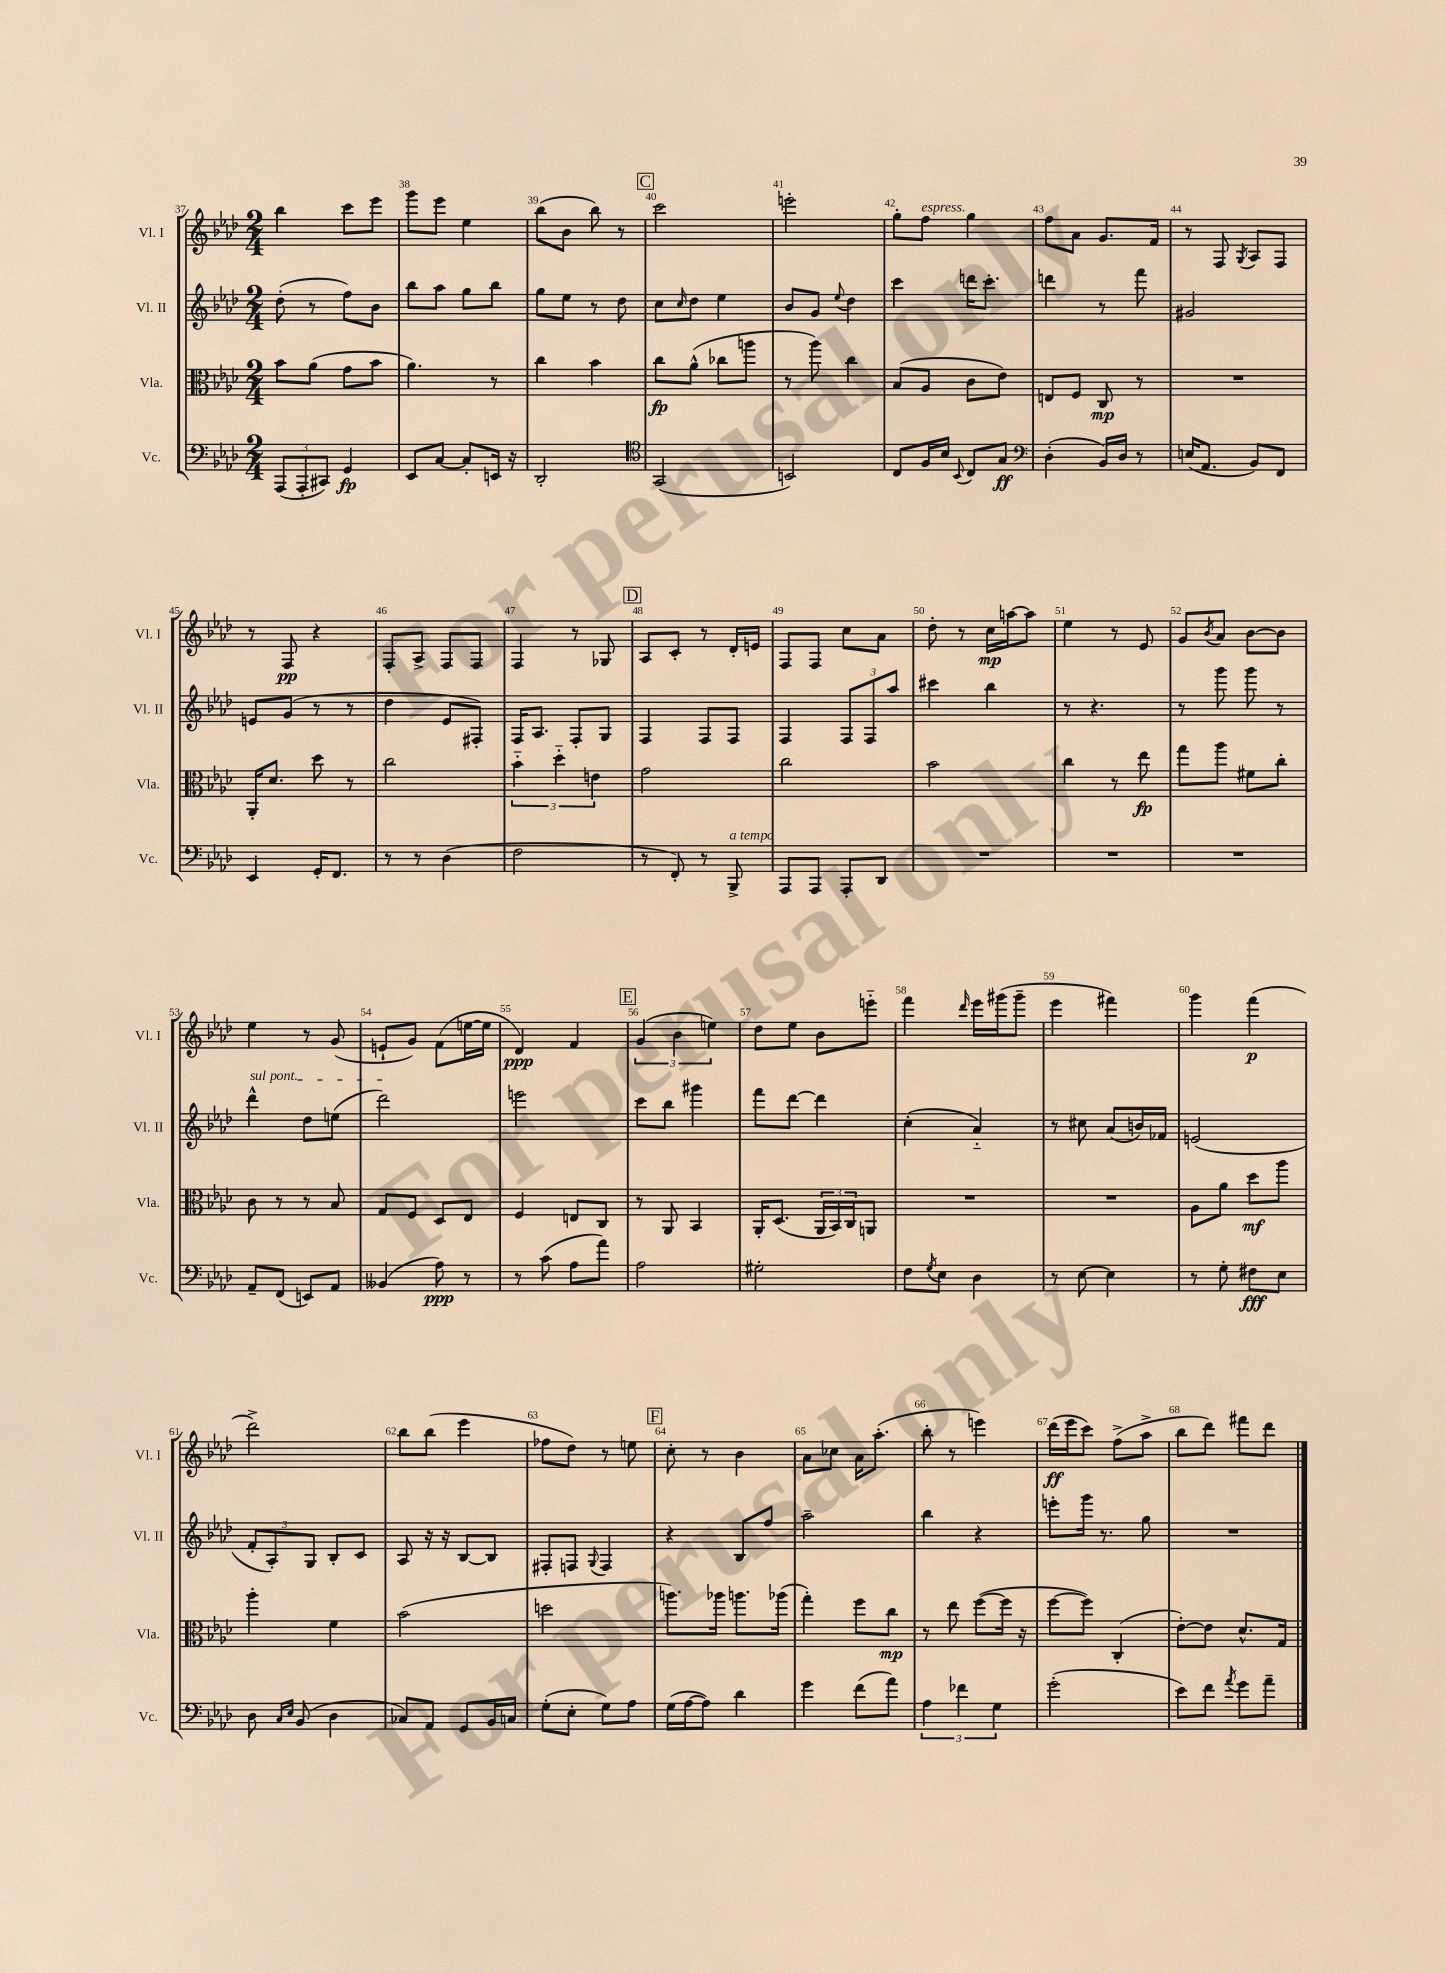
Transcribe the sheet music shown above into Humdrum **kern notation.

**kern	**dynam	**kern	**dynam	**kern	**kern	**dynam
*part4	*part4	*part3	*part3	*part2	*part1	*part1
*staff4	*staff4	*staff3	*staff3	*staff2	*staff1	*staff1
*I"Vc.	*	*I"Vla.	*	*I"Vl. II	*I"Vl. I	*
*I'Vc.	*	*I'Vla.	*	*I'Vl. II	*I'Vl. I	*
*clefF4	*	*clefC3	*	*clefG2	*clefG2	*
*k[b-e-a-d-]	*	*k[b-e-a-d-]	*	*k[b-e-a-d-]	*k[b-e-a-d-]	*
*M2/4	*	*M2/4	*	*M2/4	*M2/4	*
=37	=37	=37	=37	=37	=37	=37
(12AAA-/L	.	8b-\L	.	(8dd-'\	4bb-\	.
12AAA-'/	.	.	.	.	.	.
.	.	(8a-\J	.	8r	.	.
12CC#X/J)	.	.	.	.	.	.
4GG/	fp	8g\L	.	8ff\L)	8ccc\L	.
.	.	8b-\J	.	8b-\J	8eee-\J	.
=38	=38	=38	=38	=38	=38	=38
8EE-/L	.	4.a-\)	.	8bb-\L	8ggg\L	.
[8C/J	.	.	.	8aa-\J	8eee-\J	.
8C'/L]	.	.	.	8gg\L	4ee-\	.
16EEn/Jk	.	8r	.	8bb-\J	.	.
16r	.	.	.	.	.	.
=39	=39	=39	=39	=39	=39	=39
2DD-'/	.	4cc\	.	8gg\L	(8bb-\L	.
.	.	.	.	8ee-\J	8b-\J	.
.	.	4b-\	.	8r	8bb-\)	.
.	.	.	.	8dd-\	8r	.
!!LO:REH:place=s1:t=C
=40	=40	=40	=40	=40	=40	=40
*clefC4	*	*	*	*	*	*
(2GG/	.	8cc\L	fp	8cc\L	2ccc\	.
.	.	.	.	16qqcc/	.	.
.	.	(8a-^^\J	.	8dd-\J	.	.
.	.	8cc-X\L	.	4ee-\	.	.
.	.	8aan\J	.	.	.	.
=41	=41	=41	=41	=41	=41	=41
2BBn/)	.	8r	.	8b-/L	2eeen'\	.
.	.	8aa-\)	.	8g/J	.	.
.	.	.	.	8qqee-/	.	.
.	.	4cc\	.	4dd-\	.	.
=42	=42	=42	=42	=42	=42	=42
8C/L	.	(8B-/L	.	4ccc\	8gg'\L	.
!	!	!	!	!	!LO:TX:a:i:t=espress.	!
16F/L	.	8A-/J	.	.	8ff\J	.
16B-/JJ	.	.	.	.	.	.
8qqBB-/	.	.	.	.	.	.
8C/L	.	8c\L	.	16dddn\KL	4gg\	.
.	.	.	.	8.ccc'\J	.	.
8G/J	ff	8e-\J)	.	.	.	.
=43	=43	=43	=43	=43	=43	=43
*clefF4	*	*	*	*	*	*
(4D-'\	.	8En/L	.	4dddn\	8ff\L	.
.	.	8F/J	.	.	8a-\J	.
16BB-/LL)	.	8C/	mp	8r	8.g/L	.
16D-/JJ	.	.	.	.	.	.
8r	.	8r	.	8fff\	.	.
.	.	.	.	.	16f/Jk	.
=44	=44	=44	=44	=44	=44	=44
(16En/KL	.	2r	.	2g#X/	8r	.
8.AA-/J	.	.	.	.	.	.
.	.	.	.	.	8F/	.
.	.	.	.	.	8qG/	.
8BB-/L)	.	.	.	.	8A-/L	.
8FF/J	.	.	.	.	8F/J	.
!!LO:LB:g=z
=45	=45	=45	=45	=45	=45	=45
4EE-/	.	16AA-'/KL	.	8en/L	8r	.
.	.	8.d-/J	.	.	.	.
.	.	.	.	(8g/J	8F/	pp
16GG'/KL	.	8dd-\	.	8r	4r	.
8.FF/J	.	.	.	.	.	.
.	.	8r	.	8r	.	.
=46	=46	=46	=46	=46	=46	=46
8r	.	2cc\	.	4dd-\	8F'/L	.
8r	.	.	.	.	8A-^/J	.
(4D-\	.	.	.	8e-/L	8F/L	.
.	.	.	.	8F#X'/J)	8F/J	.
=47	=47	=47	=47	=47	=47	=47
2F\	.	6b-\	.	16F/KL	4F/	.
.	.	.	.	8.A-/J	.	.
.	.	6dd-\	.	.	.	.
.	.	.	.	8F'/L	8r	.
.	.	6en\	.	.	.	.
.	.	.	.	8G/J	8G-X/	.
!!LO:REH:place=s1:t=D
=48	=48	=48	=48	=48	=48	=48
8r	.	2g\	.	4F/	8A-/L	.
8FF'/)	.	.	.	.	8c'/J	.
8r	.	.	.	8F/L	8r	.
!LO:TX:a:i:t=a tempo	!	!	!	!	!	!
8BBB-^/	.	.	.	8F/J	16d-'/LL	.
.	.	.	.	.	16en/JJ	.
=49	=49	=49	=49	=49	=49	=49
8AAA-/L	.	2cc\	.	4F/	8F/L	.
8AAA-/J	.	.	.	.	8F/J	.
8AAA-'/L	.	.	.	12F/L	8cc\L	.
.	.	.	.	12F/	.	.
8DD-/J	.	.	.	.	8a-\J	.
.	.	.	.	12aa-/J	.	.
=50	=50	=50	=50	=50	=50	=50
2r	.	2b-\	.	4ccc#X\	8dd-'\	.
.	.	.	.	.	8r	.
.	.	.	.	4bb-\	16cc\LL	mp
.	.	.	.	.	[16aan\J	.
.	.	.	.	.	8aa\J]	.
=51	=51	=51	=51	=51	=51	=51
2r	.	4cc\	.	8r	4ee-\	.
.	.	.	.	4.r	.	.
.	.	8r	.	.	8r	.
.	.	8ee-\	fp	.	8e-/	.
=52	=52	=52	=52	=52	=52	=52
2r	.	8gg\L	.	8r	8g/L	.
.	.	.	.	.	8qb-/	.
.	.	8aa-\J	.	8ggg\	8a-/J	.
.	.	8f#X\L	.	8ggg\	[8b-\L	.
.	.	8cc'\J	.	8r	8b-\J]	.
!!LO:LB:g=z
=53	=53	=53	=53	=53	=53	=53
!	!	!	!	!LO:TX:a:i:t=sul pont.	!	!
8AA-~/L	.	8c\	.	4ddd-^^\	4ee-\	.
(8FF/J	.	8r	.	.	.	.
8EEn/L)	.	8r	.	8dd-\L	8r	.
8AA-/J	.	8B-/	.	(8een\J	(8g/	.
=54	=54	=54	=54	=54	=54	=54
(4BB--X/	.	8G/L	.	2ddd-\)	8en`/L	.
.	.	8F/J	.	.	8g/J)	.
8A-\)	ppp	8D-/L	.	.	(8f\L	.
8r	.	8E-/J	.	.	[16een\L	.
.	.	.	.	.	16ee\JJ]	.
=55	=55	=55	=55	=55	=55	=55
8r	.	4F/	.	2eeen\	4d-/)	ppp
(8c\	.	.	.	.	.	.
8A-\L	.	8En/L	.	.	4f/	.
8a-\J)	.	8C/J	.	.	.	.
!!LO:REH:place=s1:t=E
=56	=56	=56	=56	=56	=56	=56
2A-\	.	8r	.	8ccc\L	(6g/	.
.	.	8AA-/	.	8bb-\J	.	.
.	.	.	.	.	6b-\	.
.	.	4BB-/	.	4ggg#X\	.	.
.	.	.	.	.	6een\)	.
=57	=57	=57	=57	=57	=57	=57
2G#X'\	.	16AA-'/KL	.	8fff\L	8dd-\L	.
.	.	(8.D-/J	.	.	.	.
.	.	.	.	[8ddd-\J	8ee-\J	.
.	.	24AA-/LL	.	4ddd-\]	8b-\L	.
.	.	24BB-/)	.	.	.	.
.	.	24C/J	.	.	.	.
.	.	8AAn/J	.	.	8eeen\J	.
=58	=58	=58	=58	=58	=58	=58
8F\L	.	2r	.	(4cc'\	4fff\	.
8qG/	.	.	.	.	.	.
8E-\J	.	.	.	.	.	.
.	.	.	.	.	16qqddd-/	.
4D-\	.	.	.	4a-/)	16eee-\LL	.
.	.	.	.	.	(16ggg#X\J	.
.	.	.	.	.	8ggg#~\J	.
=59	=59	=59	=59	=59	=59	=59
8r	.	2r	.	8r	4eee-\	.
[8E-\	.	.	.	8cc#X\	.	.
4E-\]	.	.	.	(8a-/L	4fff#X\)	.
.	.	.	.	16bn/L)	.	.
.	.	.	.	16f-X/JJ	.	.
=60	=60	=60	=60	=60	=60	=60
8r	.	8A-\L	.	(2en/	4ggg\	.
8G'\	.	8a-\J	.	.	.	.
8F#X\L	fff	8dd-\L	mf	.	(4fff\	p
8E-\J	.	8aa-\J	.	.	.	.
!!LO:LB:g=z
=61	=61	=61	=61	=61	=61	=61
8D-\	.	4aa-'\	.	12f'/L	2ddd-^\)	.
.	.	.	.	12A-'/)	.	.
16qqC/LL	.	.	.	.	.	.
16qqE-/JJ	.	.	.	.	.	.
(8BB-/	.	.	.	.	.	.
.	.	.	.	12G/J	.	.
4D-\	.	4f\	.	8B-'/L	.	.
.	.	.	.	8c/J	.	.
=62	=62	=62	=62	=62	=62	=62
8C-X/L)	.	(2b-\	.	8A-/	8bb-\L	.
8AA-/J	.	.	.	16r	(8bb-\J	.
.	.	.	.	16r	.	.
8GG/L	.	.	.	[8B-/L	4eee-\	.
16BB-/L	.	.	.	8B-/J]	.	.
16Cn/JJ	.	.	.	.	.	.
=63	=63	=63	=63	=63	=63	=63
(8G'\L	.	2ddn\	.	8F#X'/L	8ff-X\L	.
8E-'\J	.	.	.	8Fn/J	8dd-\J)	.
.	.	.	.	8qqG/	.	.
8G\L)	.	.	.	4F/	8r	.
8A-\J	.	.	.	.	8een\	.
!!LO:REH:place=s1:t=F
=64	=64	=64	=64	=64	=64	=64
(16G\LL	.	8.aan\L)	.	4r	8cc'\	.
[16A-\J	.	.	.	.	.	.
8A-\J])	.	.	.	.	8r	.
.	.	16aa-X\Jk	.	.	.	.
4d-\	.	8.aan\L	.	8B-/L	4b-\	.
.	.	.	.	8ff/J	.	.
.	.	(16aa-X\Jk	.	.	.	.
=65	=65	=65	=65	=65	=65	=65
4g\	.	4gg'\)	.	2aa-~\	8a-\L	.
.	.	.	.	.	8cc-X\J	.
(8f\L	.	8ff\L	.	.	16a-\KL	.
.	.	.	.	.	(8.aa-'\J	.
8a-\J)	.	8cc\J	mp	.	.	.
=66	=66	=66	=66	=66	=66	=66
6A-\	.	8r	.	4bb-\	8bb-'\	.
.	.	8ee-\	.	.	8r	.
6f-X\	.	.	.	.	.	.
.	.	([8ff\L	.	4r	4eeen\)	.
6G\	.	.	.	.	.	.
.	.	16ff\Jk]	.	.	.	.
.	.	16r	.	.	.	.
=67	=67	=67	=67	=67	=67	=67
(2g'\	.	[8ff\L	.	8eeen'\L	(16ddd-\LL	ff
.	.	.	.	.	16eee-\J	.
.	.	8ff\J])	.	16ggg\Jk	8ccc\J)	.
.	.	.	.	8.r	.	.
.	.	(4C'/	.	.	(8ff^\L	.
.	.	.	.	8gg\	8aa-^\J	.
=68	=68	=68	=68	=68	=68	=68
8e-\L)	.	[8e-'\L)	.	2r	8bb-\L	.
8f\J	.	8e-\J]	.	.	8ddd-\J)	.
8qa-/	.	.	.	.	.	.
8g\L	.	8.d-^^/L	.	.	8fff#X\L	.
8a-~\J	.	.	.	.	8ddd-\J	.
.	.	16G/Jk	.	.	.	.
==	==	==	==	==	==	==
*-	*-	*-	*-	*-	*-	*-
